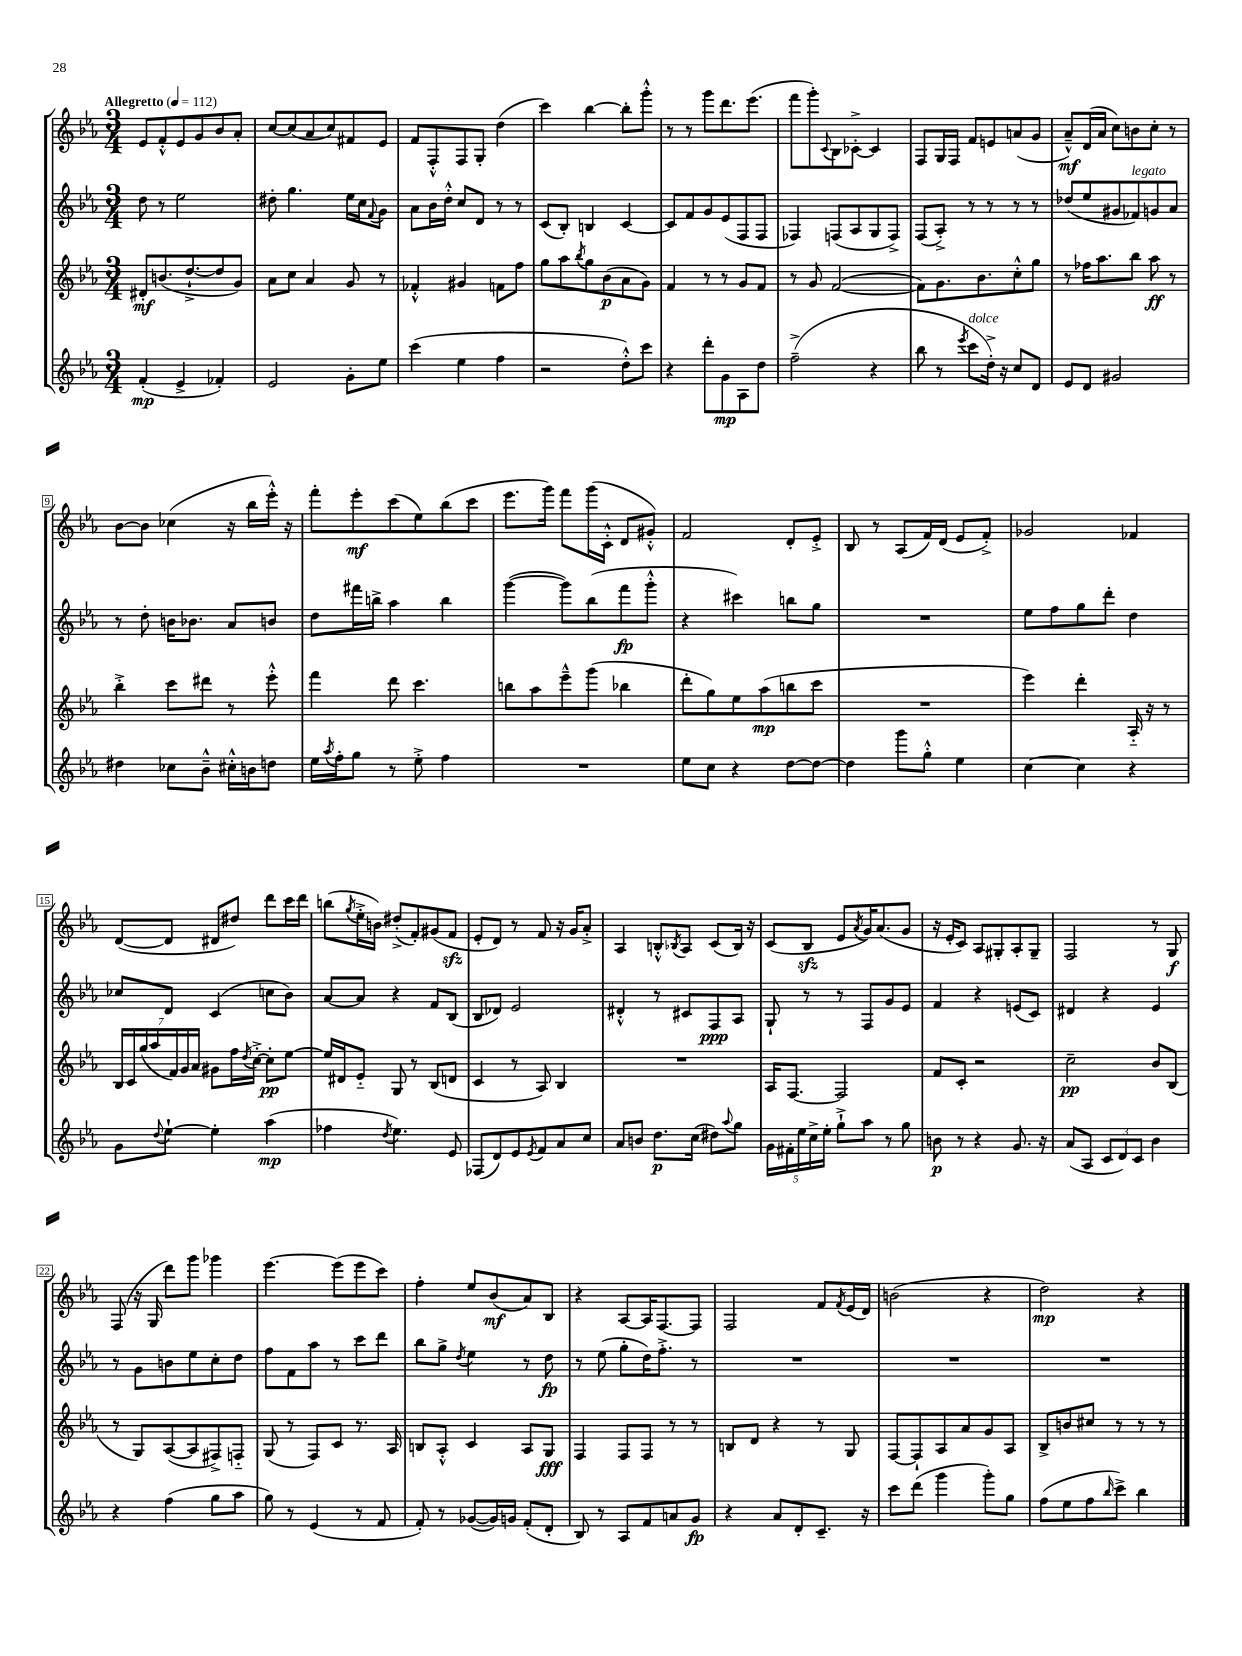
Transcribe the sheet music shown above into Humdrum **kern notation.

**kern	**kern	**kern	**kern
*staff4	*staff3	*staff2	*staff1
*clefG2	*clefG2	*clefG2	*clefG2
*k[b-e-a-]	*k[b-e-a-]	*k[b-e-a-]	*k[b-e-a-]
*M3/4	*M3/4	*M3/4	*M3/4
*MM112	*MM112	*MM112	*MM112
(4f'	8d#'	8dd	8e-
.	(8.b	8r	8f'^^
4e-^	.	2ee-	8e-
.	[8.dd`^	.	.
.	.	.	8g
4f-')	8dd]	.	8b-
.	8g)	.	8a-'
=	=	=	=
2e-	8a-	8dd#'	[8cc
.	8cc	4.gg	(8cc]
.	4a-	.	8a-
.	.	.	8cc)
8g'	8g	16ee-	8f#
.	.	16cc	.
.	.	8qqf	.
8ee-	8r	8g	8e-
=	=	=	=
(4ccc	4f-'^^	8a-	8f
.	.	16b-	8F'^^
.	.	16dd'^^	.
4ee-	4g#	8cc	8F
.	.	8d	8G'
4ff	8f	8r	(4dd
.	8ff	8r	.
=	=	=	=
2r	8gg	(8c	4ccc)
.	8aa-	8B-')	.
.	8qbb-	.	.
.	8gg	4B	[4bb-
.	(8b-	.	.
8dd'^^)	8a-	[4c	8bb-']
8ccc	8g)	.	8ggg'^^
=	=	=	=
4r	4f	8c]	8r
.	.	8f	8r
8ddd'	8r	8g	8ggg
8g	8r	(8e-	8.ddd
8A-	8g	8F	.
.	.	.	(8.eee-
8dd	8f	8F	.
=	=	=	=
(2ff~^	8r	4F-)	8fff
.	8g	.	8ggg')
.	.	.	8qqc
.	([2f	(8F	8B-
.	.	8A-	[8c-'^
4r	.	8G	4c-]
.	.	8F^)	.
=	=	=	=
8bb-	8f])	(8F	8F
8r	8.g	8A-'^)	16G
.	.	.	16F
8qeee-	.	.	.
8ccc	.	8r	8f
.	8.b-	.	.
16dd'^)	.	8r	8e
16r	.	.	.
8cc	8cc'^^	8r	(8a
8d	8gg	8r	8g
=	=	=	=
8e-	8r	(8dd-	8a-~^^)
8d	16ff-	8ee-	(16d
.	8.aa-	.	16a-
2g#	.	8g#	8cc)
.	8bb-	8f-)	8b
.	8aa-	8g	8cc'
.	8r	8a-	8r
=	=	=	=
4dd#	4bb-'^	8r	[8b-
.	.	8dd'	8b-]
8cc-	8ccc	16b	(4cc-
.	.	8.b-	.
8b-~^^	8ddd#	.	.
16cc#'^^	8r	8a-	16r
16b	.	.	16bb-
8dd	8eee-'^^	8b	16eee-'^^)
.	.	.	16r
=	=	=	=
16ee-	4fff	8dd	8fff'
8qaa-	.	.	.
16ff'	.	.	.
8gg	.	16fff#	8eee-'
.	.	16bb^	.
8r	8ddd	4aa-	(8ccc
8ee-'^	4.ccc	.	8ee-)
4ff	.	4bb	(8bb-
.	.	.	8ccc
=	=	=	=
2.r	8bb	([4ggg	8.eee-
.	8aa-	.	.
.	.	.	16ggg)
.	8eee-~^^	8ggg])	8fff
.	(8ggg	(8bb-	(16ggg
.	.	.	16c'^^
.	4bb-	8fff	8d
.	.	8ggg'^^	8g#'^^)
=	=	=	=
8ee-	8ddd'	4r	2f
8cc	8gg)	.	.
4r	8ee-	4ccc#)	.
.	(8aa-	.	.
[8dd	8bb	8bb	8d'
8dd_	8ccc	8gg	8e-'^
=	=	=	=
4dd]	2.r	2.r	8B-
.	.	.	8r
8ggg	.	.	(8A-
8gg'^^	.	.	16f)
.	.	.	(16d
4ee-	.	.	8e-
.	.	.	8f'^)
=	=	=	=
[4cc	4eee-)	8ee-	2g-
.	.	8ff	.
4cc]	4ddd'	8gg	.
.	.	8ddd'	.
4r	16A-'~	4dd	4f-
.	16r	.	.
.	8r	.	.
=	=	=	=
8g	28B-	8cc-	([8d
.	28c	.	.
.	(28gg	.	.
.	28aa-	.	.
8qqdd	.	.	.
[8ee-`	.	8d	8d]
.	28f)	.	.
.	28g	.	.
.	28a-	.	.
4ee-']	8g#	(4c	8d#
.	16ff	.	8dd#)
.	8qdd	.	.
.	[16cc'^	.	.
(4aa-	8cc']	8cc	8ddd
.	[8ee-	8b-)	16ccc
.	.	.	16ddd
=	=	=	=
4ff-	16ee-]	[8a-	(8bb
.	16d#	.	.
.	.	.	8qgg
.	8e-'~	8a-]	16ee-'^
.	.	.	16b)
8qdd	.	.	.
4.ee-)	8G	4r	(8dd#'^
.	8r	.	8f')
.	(8B-	8f	(8g#
8e-	8d	(8B-	8f
=	=	=	=
(8F-	4c	8B-	8e-'
8d)	.	8d-)	8d)
8e-	8r	2e-	8r
8qe-	.	.	.
8f	8A-)	.	8f
8a-	4B-	.	16r
.	.	.	16g
8cc	.	.	8a-'^
=	=	=	=
8a-	2.r	4d#'^^	4A-
8b	.	.	.
8.dd	.	8r	8B'^^
.	.	.	8qB-
.	.	8c#	8A-
(16cc	.	.	.
8dd#)	.	8F	(8c
8qqaa-	.	.	.
8gg	.	8A-	16B-)
.	.	.	16r
=	=	=	=
20g	16A-	8G`	(8c
20f#'	.	.	.
.	[8.F	.	.
20ee-	.	.	.
.	.	8r	8B-
20cc^	.	.	.
20ee-'	.	.	.
8gg`^	2F]	8r	8e-
.	.	.	8qa-
8aa-	.	8F	16g)
.	.	.	(8.a-
8r	.	8g	.
8gg	.	8e-	8g
=	=	=	=
8b	8f	4f	16r
.	.	.	16e-'
8r	8c'	.	8c)
4r	2r	4r	8A-
.	.	.	8G#'
8.g	.	(8e	8A-'
.	.	8c)	8G#~
16r	.	.	.
=	=	=	=
(8a-	2cc~	4d#	2F
8A-	.	.	.
12c	.	4r	.
12d)	.	.	.
12c	.	.	.
4b-	8b-	4e-	8r
.	(8B-	.	8G
=	=	=	=
4r	8r	8r	(8F
.	8G)	8g	16r
.	.	.	16G
(4ff	([8A-	8b	8ddd)
.	8A-]	8ee-	8ggg
8gg	8F#^)	8cc'	4ggg-
8aa-	8F'~	8dd	.
=	=	=	=
8gg)	(8G	8ff	[4.eee-
8r	8r	8f	.
(4e-	8F)	8aa-	.
.	8c	8r	(8eee-]
8r	8.r	8ccc	8eee-
8f	.	8ddd	8ccc)
.	16A-	.	.
=	=	=	=
8f')	8B	8bb-	4ff'
8r	8A-'^^	8gg^	.
.	.	8qdd	.
([8g-	4c	4ee-	8ee-
16g-])	.	.	(8b-
16g	.	.	.
(8f'	8A-	8r	8a-)
8d'	8G	8dd	8B-
=	=	=	=
8B-)	4F	8r	4r
8r	.	(8ee-	.
8A-	8F	8gg'	[8A-
8f	8F	16dd)	16A-]
.	.	8.ff'^	[8.F
8a	8r	.	.
8g	8r	8r	8F]
=	=	=	=
4r	8B	2.r	2F
.	8d	.	.
8a-	4r	.	.
8d'	.	.	.
8.c~	8r	.	8f
.	.	.	8qf
.	8G	.	(16e-
16r	.	.	16d)
=	=	=	=
8ccc	[8F	2.r	(2b
(8ddd	8F`]	.	.
4ggg	8A-	.	.
.	8a-	.	.
8ggg')	8g	.	4r
8gg	8A-	.	.
=	=	=	=
(8ff	8B-^	2.r	2dd)
8ee-	8b	.	.
8ff	8cc#	.	.
16qqbb-	.	.	.
8ccc^)	8r	.	.
4bb-	8r	.	4r
.	8r	.	.
==	==	==	==
*-	*-	*-	*-
